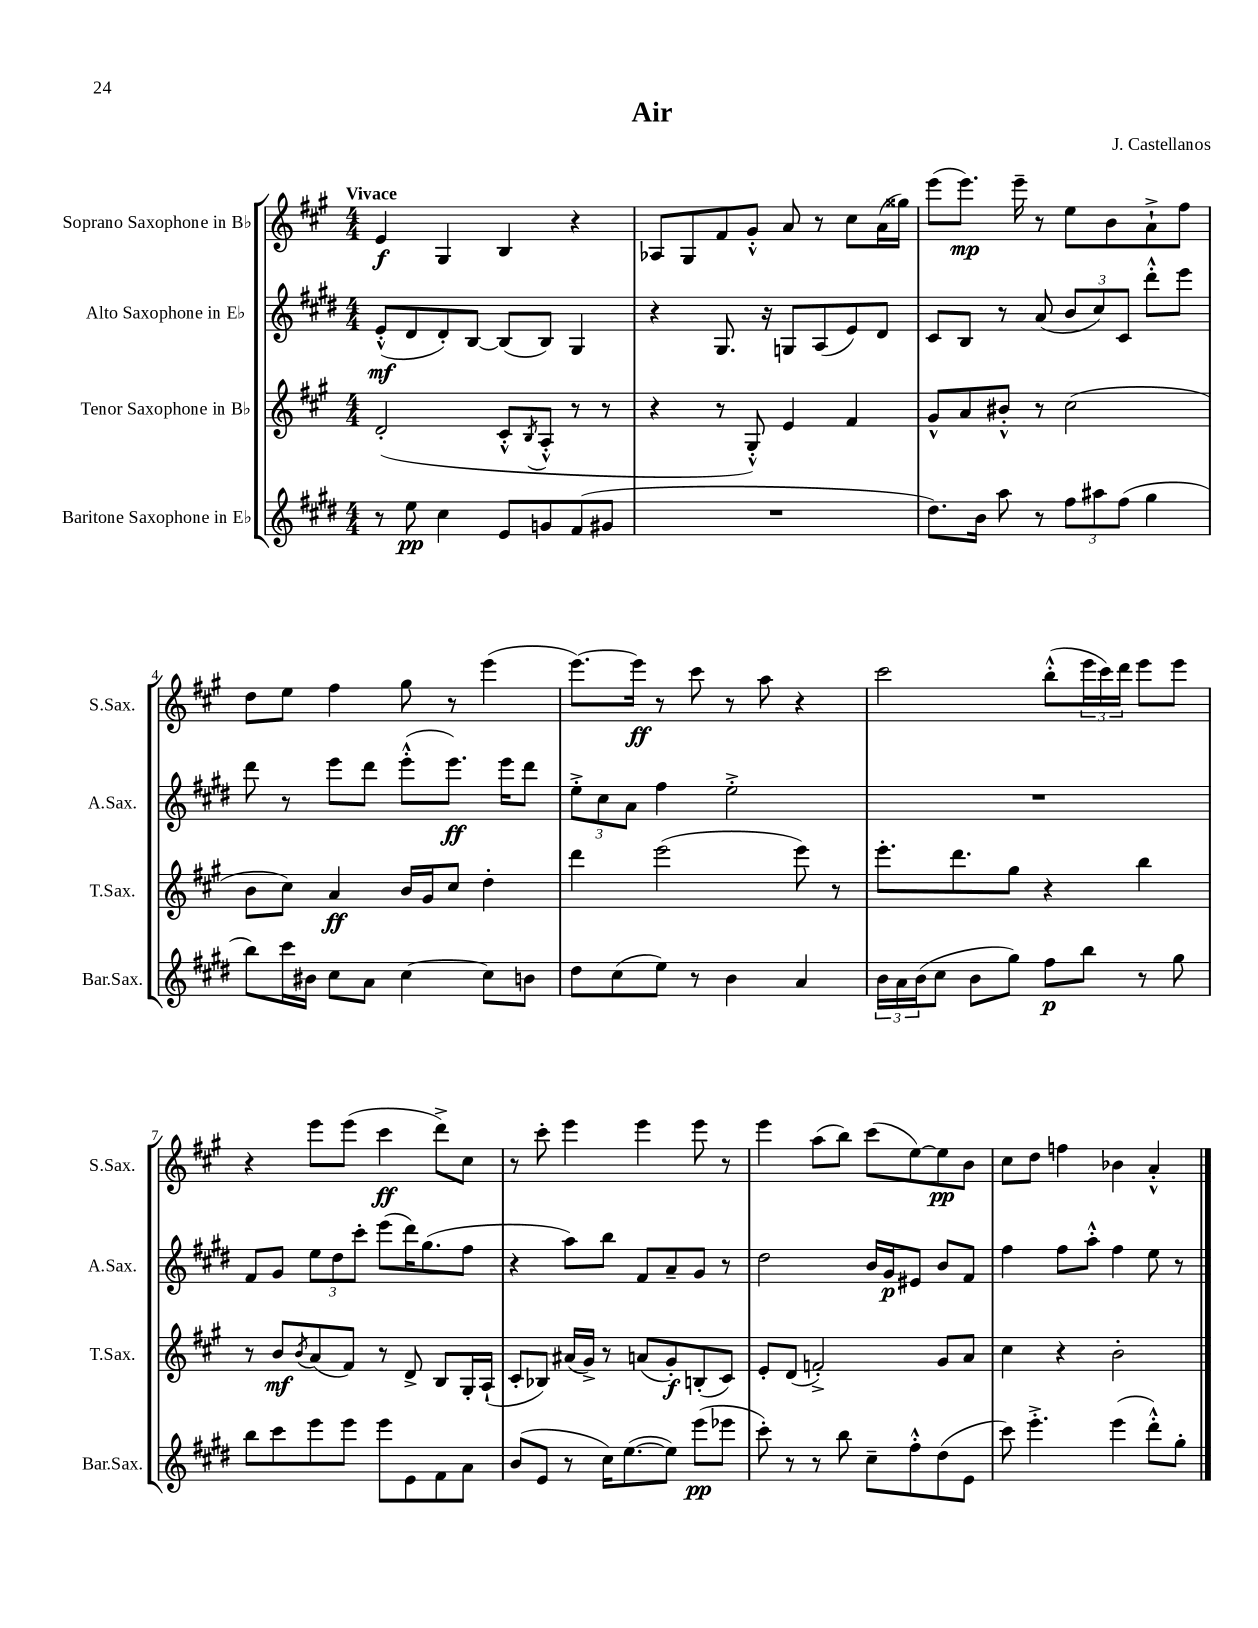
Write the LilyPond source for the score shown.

\header { title = "Air" composer = "J. Castellanos" }
<<
\new StaffGroup <<
\new Staff = "s0" \with { instrumentName = "Soprano Saxophone in Bb" shortInstrumentName = "S.Sax." } {
    \clef treble \key a \major \numericTimeSignature \time 4/4 \tempo "Vivace"
    e'4\f gis4 b4 r4 |
    aes8 gis8 fis'8 gis'8-.-^ a'8 r8 cis''8 a'16( gisis''16) |
    e'''8( e'''8.\mp) e'''16-- r8 e''8 b'8 a'8-!-> fis''8 |
    d''8 e''8 fis''4 gis''8 r8 e'''4( |
    e'''8.~) e'''16\ff r8 cis'''8 r8 a''8 r4 |
    cis'''2 b''8-.-^( \tuplet 3/2 { e'''16 cis'''16) d'''16 } e'''8 e'''8 |
    r4 e'''8 e'''8( cis'''4\ff d'''8->) cis''8 |
    r8 cis'''8-. e'''4 e'''4 e'''8 r8 |
    e'''4 a''8( b''8) cis'''8( e''8~) e''8\pp b'8 |
    cis''8 d''8 f''4 bes'4 a'4-.-^ \bar "|." |
}
\new Staff = "s1" \with { instrumentName = "Alto Saxophone in Eb" shortInstrumentName = "A.Sax." } {
    \clef treble \key e \major \numericTimeSignature \time 4/4
    e'8-.-^\mf( dis'8 dis'8-.) b8~ b8( b8) gis4 |
    r4 gis8. r16 g8 a8( e'8) dis'8 |
    cis'8 b8 r8 a'8( \tuplet 3/2 { b'8 cis''8) cis'8 } dis'''8-.-^ e'''8 |
    dis'''8 r8 e'''8 dis'''8 e'''8-.-^( e'''8.\ff) e'''16 dis'''8 |
    \tuplet 3/2 { e''8-.-> cis''8 a'8 } fis''4 e''2-.-> |
    R1 |
    fis'8 gis'8 \tuplet 3/2 { e''8 dis''8 cis'''8-. } e'''8( dis'''16) gis''8.( fis''8 |
    r4 a''8) b''8 fis'8 a'8-- gis'8 r8 |
    dis''2 b'16 gis'16\p eis'8 b'8 fis'8 |
    fis''4 fis''8 a''8-.-^ fis''4 e''8 r8 \bar "|." |
}
\new Staff = "s2" \with { instrumentName = "Tenor Saxophone in Bb" shortInstrumentName = "T.Sax." } {
    \clef treble \key a \major \numericTimeSignature \time 4/4
    d'2-.( cis'8-.-^ \acciaccatura { b8 } a8-.-^ r8 r8 |
    r4 r8 gis8-.-^) e'4 fis'4 |
    gis'8-^ a'8 bis'8-.-^ r8 cis''2( |
    b'8 cis''8) a'4\ff b'16 gis'16 cis''8 d''4-. |
    d'''4 e'''2( e'''8) r8 |
    e'''8.-. d'''8. gis''8 r4 b''4 |
    r8 b'8\mf \acciaccatura { b'8 } a'8( fis'8) r8 d'8-> b8 gis16-. a16-!( |
    cis'8-. bes8) ais'16( gis'16->) r8 a'8( gis'8-.\f) b8-.( cis'8) |
    e'8-. d'8( f'2-.->) gis'8 a'8 |
    cis''4 r4 b'2-. \bar "|." |
}
\new Staff = "s3" \with { instrumentName = "Baritone Saxophone in Eb" shortInstrumentName = "Bar.Sax." } {
    \clef treble \key e \major \numericTimeSignature \time 4/4
    r8 e''8\pp cis''4 e'8 g'8 fis'8( gis'8 |
    R1 |
    dis''8.) b'16 a''8 r8 \tuplet 3/2 { fis''8 ais''8 fis''8( } gis''4 |
    b''8) cis'''16 bis'16 cis''8 a'8 cis''4~ cis''8 b'8 |
    dis''8 cis''8( e''8) r8 b'4 a'4 |
    \tuplet 3/2 { b'16 a'16 b'16( } cis''8 b'8 gis''8) fis''8\p b''8 r8 gis''8 |
    b''8 cis'''8 e'''8 e'''8 e'''8 e'8 fis'8 a'8 |
    b'8( e'8 r8 cis''16) e''8.~( e''8) e'''8\pp( ees'''8 |
    cis'''8-.) r8 r8 b''8 cis''8-- fis''8-.-^ dis''8( e'8 |
    cis'''8) e'''4.-.-> e'''4( dis'''8-.-^) gis''8-. \bar "|." |
}
>>
>>
